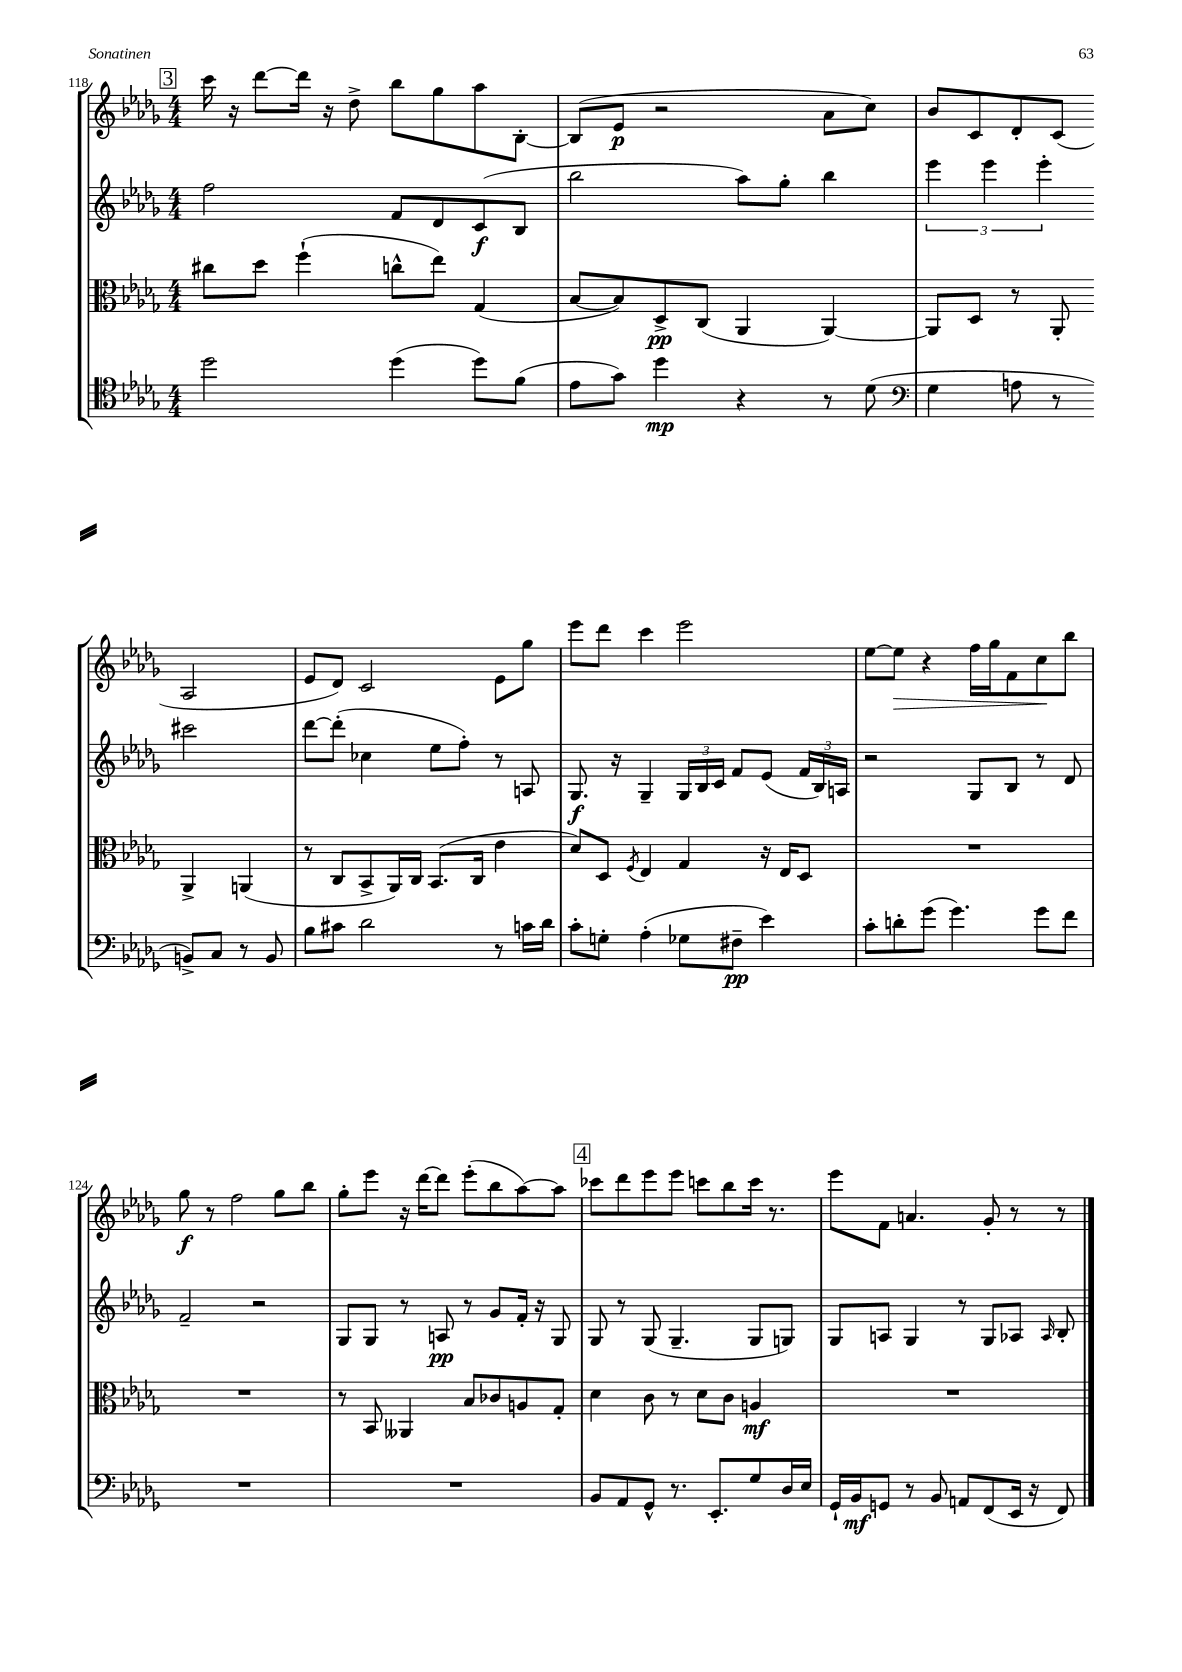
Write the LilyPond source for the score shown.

<<
\new StaffGroup <<
\new Staff = "s0" {
    \clef treble \key des \major \numericTimeSignature \time 4/4
    \autoBeamOff \mark \markup { \box "3" } c'''16 r16 des'''8[~ des'''16] r16 des''8-> bes''8[ ges''8 aes''8 bes8]~-. |
    bes8[( ees'8]\p r2 aes'8[ c''8]) |
    bes'8[ c'8 des'8-. c'8]( aes2 |
    ees'8[ des'8]) c'2 ees'8[ ges''8] |
    ees'''8[ des'''8] c'''4 ees'''2 |
    ees''8[~ ees''8]\> r4 f''16[ ges''16 f'8 c''8\! bes''8] |
    ges''8\f r8 f''2 ges''8[ bes''8] |
    ges''8[-. ees'''8] r16 des'''16[~ des'''8] ees'''8[-.( bes''8 aes''8~) aes''8] |
    \mark \markup { \box "4" } ces'''8[ des'''8 ees'''8 ees'''8] c'''8[ bes''8 c'''16] r8. |
    ees'''8[ f'8] a'4. ges'8-. r8 r8 \bar "|." |
}
\new Staff = "s1" {
    \clef treble \key des \major \numericTimeSignature \time 4/4
    \autoBeamOff \mark \markup { \box "3" } f''2 f'8[ des'8 c'8\f( bes8] |
    bes''2 aes''8[) ges''8]-. bes''4 |
    \tuplet 3/2 { ees'''4 ees'''4 ees'''4-. } cis'''2 |
    des'''8[~ des'''8]-.( ces''4 ees''8[ f''8]-.) r8 a8 |
    ges8.\f r16 ges4-- \tuplet 3/2 { ges16[ bes16 c'16] } f'8[ ees'8]( \tuplet 3/2 { f'16[ bes16) a16] } |
    r2 ges8[ bes8] r8 des'8 |
    f'2-- r2 |
    ges8[ ges8] r8 a8\pp r8 ges'8[ f'16]-. r16 ges8 |
    \mark \markup { \box "4" } ges8 r8 ges8( ges4.-- ges8[ g8]) |
    ges8[ a8] ges4 r8 ges8[ aes8] \grace { aes16 } bes8-. \bar "|." |
}
\new Staff = "s2" {
    \clef alto \key des \major \numericTimeSignature \time 4/4
    \autoBeamOff \mark \markup { \box "3" } cis''8[ des''8] f''4-!( c''8[-^ ees''8]) ges4( |
    bes8[~ bes8) des8->\pp c8]( aes,4 aes,4~) |
    aes,8[ des8] r8 aes,8-. aes,4-> a,4( |
    r8 c8[ bes,8-> aes,16) c16] bes,8.[( c16] ees'4 |
    des'8[) des8] \acciaccatura { f8 } ees4 ges4 r16 ees16[ des8] |
    R1 |
    R1 |
    r8 bes,8 aeses,4 bes8[ ces'8 a8 ges8]-. |
    \mark \markup { \box "4" } des'4 c'8 r8 des'8[ c'8] a4\mf |
    R1 \bar "|." |
}
\new Staff = "s3" {
    \clef tenor \key des \major \numericTimeSignature \time 4/4
    \autoBeamOff \mark \markup { \box "3" } des''2 des''4( des''8[) f'8]( |
    ees'8[ ges'8]) des''4\mp r4 r8 des'8( |
    \clef bass ges4 a8 r8 b,8[->) c8] r8 b,8 |
    bes8[ cis'8] des'2 r8 c'16[ des'16] |
    c'8[-. g8]-. aes4-.( ges8[ fis8]--\pp ees'4) |
    c'8[-. d'8-. ges'8]( ges'4.) ges'8[ f'8] |
    R1 |
    R1 |
    \mark \markup { \box "4" } bes,8[ aes,8 ges,8]-^ r8. ees,8.[-. ges8 des16 ees16] |
    ges,16[-! bes,16\mf g,8] r8 bes,8 a,8[ f,8( ees,16] r16 f,8) \bar "|." |
}
>>
>>
\layout { \context { \Score currentBarNumber = #118 } }
